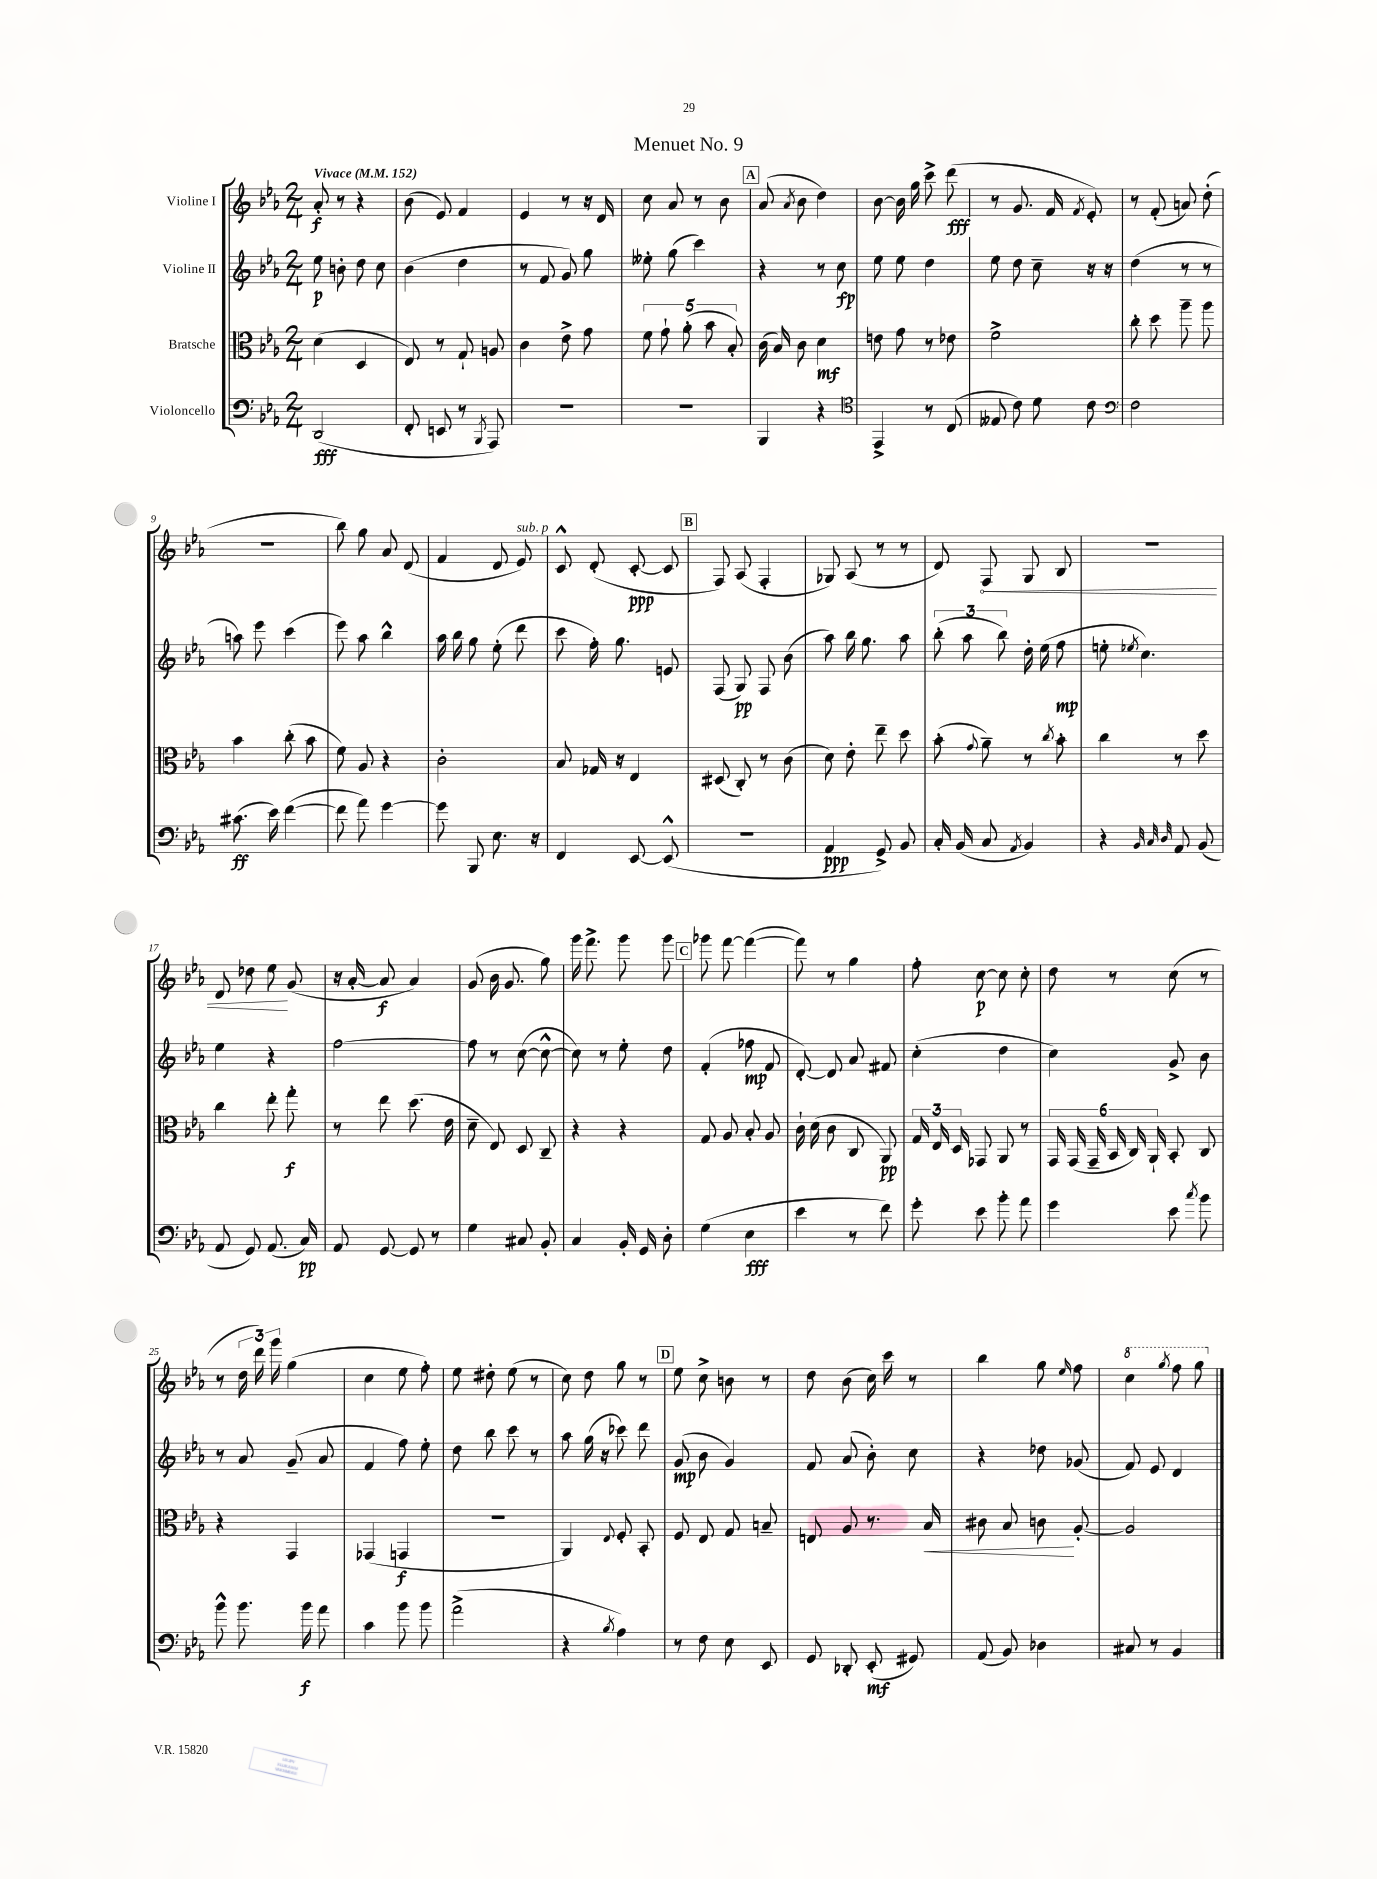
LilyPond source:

\header { title = "Menuet No. 9" }
<<
\new StaffGroup <<
\new Staff = "s0" \with { instrumentName = "Violine I" } {
    \clef treble \key ees \major \numericTimeSignature \time 2/4 \tempo "Vivace" 4 = 152
    \autoBeamOff aes'8-.\f r8 r4 |
    bes'8( ees'8) f'4 |
    ees'4 r8 r16 d'16 |
    c''8 aes'8 r8 bes'8 |
    \mark \markup { \box "A" } aes'8( \acciaccatura { aes'8 } bes'8 d''4) |
    bes'8~ bes'16 g''16 c'''8-> d'''8\fff( |
    r8 g'8. f'16 \acciaccatura { f'8 } ees'8-.) |
    r8 f'8-.( a'8) d''8-.( |
    r2 |
    bes''8) g''8 aes'8 d'8( |
    f'4 d'8 ees'8^\markup { \italic "sub. p" }) |
    c'8-^ d'8-.( c'8~-.\ppp c'8 |
    \mark \markup { \box "B" } f8) aes8( f4-. |
    ges8) aes8( r8 r8 |
    d'8) \once \override Hairpin.circled-tip = ##t f8\< g8 bes8 |
    R2 |
    d'8 des''8 ees''8\! g'8( |
    r16 aes'16~-. aes'8\f aes'4) |
    g'8( bes'16 g'8. g''8) |
    g'''16 f'''8.-> g'''8 g'''8 |
    \mark \markup { \box "C" } ges'''8 f'''8~ f'''4~( |
    f'''8) r8 g''4 |
    f''8-. c''8~\p c''8 c''8-. |
    d''8 r8 c''8( r8 |
    r8 \tuplet 3/2 { d''16 d'''16) g'''16 } g''4( |
    c''4 ees''8 f''8-.) |
    ees''8 dis''8-. ees''8( r8 |
    c''8) d''8 g''8 r8 |
    \mark \markup { \box "D" } ees''8 c''8-> b'8 r8 |
    d''8 bes'8( c''16) c'''16 r8 |
    bes''4 g''8 \grace { ees''16 } f''8 |
    \ottava #1 c'''4 \acciaccatura { g'''8 } f'''8 g'''8 \ottava #0 \bar "|." |
}
\new Staff = "s1" \with { instrumentName = "Violine II" } {
    \clef treble \key ees \major \numericTimeSignature \time 2/4
    \autoBeamOff ees''8\p b'8-. d''8 c''8 |
    bes'4( d''4 |
    r8 f'8 g'8) g''8 |
    eeses''8-. g''8( c'''4) |
    \mark \markup { \box "A" } r4 r8 c''8\fp |
    ees''8 ees''8 d''4 |
    ees''8 d''8 c''8-- r16 r16 |
    d''4( r8 r8 |
    a''8) ees'''8 c'''4( |
    ees'''8) aes''8 bes''4-^ |
    aes''16 bes''16 g''8 ees''8-.( d'''8 |
    c'''8 f''16-.) g''8. e'8 |
    \mark \markup { \box "B" } f8( g8\pp) f8 bes'8( |
    aes''8) bes''16 g''8. aes''8 |
    \tuplet 3/2 { bes''8-.( aes''8 bes''8) } d''16-. ees''16( f''8\mp |
    e''8-. \acciaccatura { ees''8 } c''4.) |
    ees''4 r4 |
    f''2~ |
    f''8 r8 c''8~( c''8~-^ |
    c''8) r8 ees''8-. d''8 |
    \mark \markup { \box "C" } f'4-.( fes''8\mp f'8 |
    d'8~-.) d'8 aes'8 fis'8 |
    c''4-.( d''4 |
    c''4) g'8-> bes'8 |
    r8 aes'8 g'8--( aes'8 |
    f'4 f''8) ees''8-. |
    d''8 bes''8 c'''8 r8 |
    aes''8 g''16( r16 ces'''8) d'''8 |
    \mark \markup { \box "D" } g'8\mp( bes'8 g'4) |
    f'8 aes'8( bes'8-.) c''8 |
    r4 des''8 ges'8( |
    f'8) ees'8 d'4 \bar "|." |
}
\new Staff = "s2" \with { instrumentName = "Bratsche" } {
    \clef alto \key ees \major \numericTimeSignature \time 2/4
    \autoBeamOff d'4( d4 |
    ees8) r8 g8-! a8 |
    c'4 ees'8-> g'8 |
    \tuplet 5/4 { f'8 g'8-! aes'8-.( bes'8 bes8-.) } |
    \mark \markup { \box "A" } c'16( bes16) c'8 d'4\mf |
    e'8 g'8 r8 ees'8 |
    f'2-> |
    c''8-. d''8 aes''8-- aes''8 |
    bes'4 c''8-.( bes'8 |
    f'8) aes8 r4 |
    c'2-. |
    bes8 ges16 r16 ees4 |
    \mark \markup { \box "B" } dis8( c8-.) r8 c'8( |
    d'8) ees'8-. ees''8-- d''8 |
    bes'8-.( \appoggiatura { g'8 } aes'8--) r8 \acciaccatura { c''8 } bes'8-. |
    c''4 r8 d''8 |
    c''4 ees''8-. g''8-.\f |
    r8 ees''8 d''8.( ees'16 |
    d'8-- ees8) d8 c8-- |
    r4 r4 |
    \mark \markup { \box "C" } g8 aes8 bes8-. aes8 |
    c'16-! d'16( c'8 c8 aes,8\pp) |
    \tuplet 3/2 { g16 ees16 d16 } ges,8 aes,8 r8 |
    \tuplet 6/4 { g,16 g,16( g,16-- bes,16 c16) aes,16-! } bes,8-. c8 |
    r4 g,4 |
    ges,4( g,4\f |
    R2 |
    aes,4) \appoggiatura { ees8 } f8-. bes,8-. |
    \mark \markup { \box "D" } f8 ees8 g8 b8-- |
    e8 aes8 r8. bes16\< |
    cis'8 bes8 c'8\! aes8~-. |
    aes2 \bar "|." |
}
\new Staff = "s3" \with { instrumentName = "Violoncello" } {
    \clef bass \key ees \major \numericTimeSignature \time 2/4
    \autoBeamOff d,2\fff( |
    f,8-. e,8 r8 \acciaccatura { bes,,8 } aes,,8) |
    R2 |
    r2 |
    \mark \markup { \box "A" } bes,,4 r4 |
    \clef tenor ees,4-> r8 c8( |
    eeses8 c'8) d'8 c'8 |
    \clef bass f2 |
    cis'8.\ff( ees'16) f'4~( |
    f'8 aes'8) g'4~ |
    g'8 bes,,8 ees8. r16 |
    f,4 ees,8~ ees,8-^( |
    \mark \markup { \box "B" } r2 |
    aes,4\ppp g,8->) bes,8 |
    c16-. bes,16( c8 \acciaccatura { aes,8 } bes,4) |
    r4 \grace { bes,32 c32 d32 } aes,8 bes,8( |
    aes,8 g,8) aes,8.( c16\pp) |
    aes,8 g,8~ g,8 r8 |
    g4 cis8 bes,8-. |
    c4 bes,16-. g,16 d8-. |
    \mark \markup { \box "C" } g4( ees4\fff |
    ees'4 r8 f'8) |
    g'8-. ees'8 bes'8-. aes'8 |
    g'4 ees'8 \acciaccatura { c''8 } bes'8 |
    bes'8-^ bes'8. bes'16\f aes'8 |
    c'4 bes'8 bes'8 |
    aes'2->( |
    r4 \acciaccatura { bes8 } aes4) |
    \mark \markup { \box "D" } r8 f8 ees8 ees,8 |
    g,8 des,8-. ees,8-.\mf( gis,8) |
    aes,8( bes,8) des4 |
    cis8 r8 bes,4 \bar "|." |
}
>>
>>
